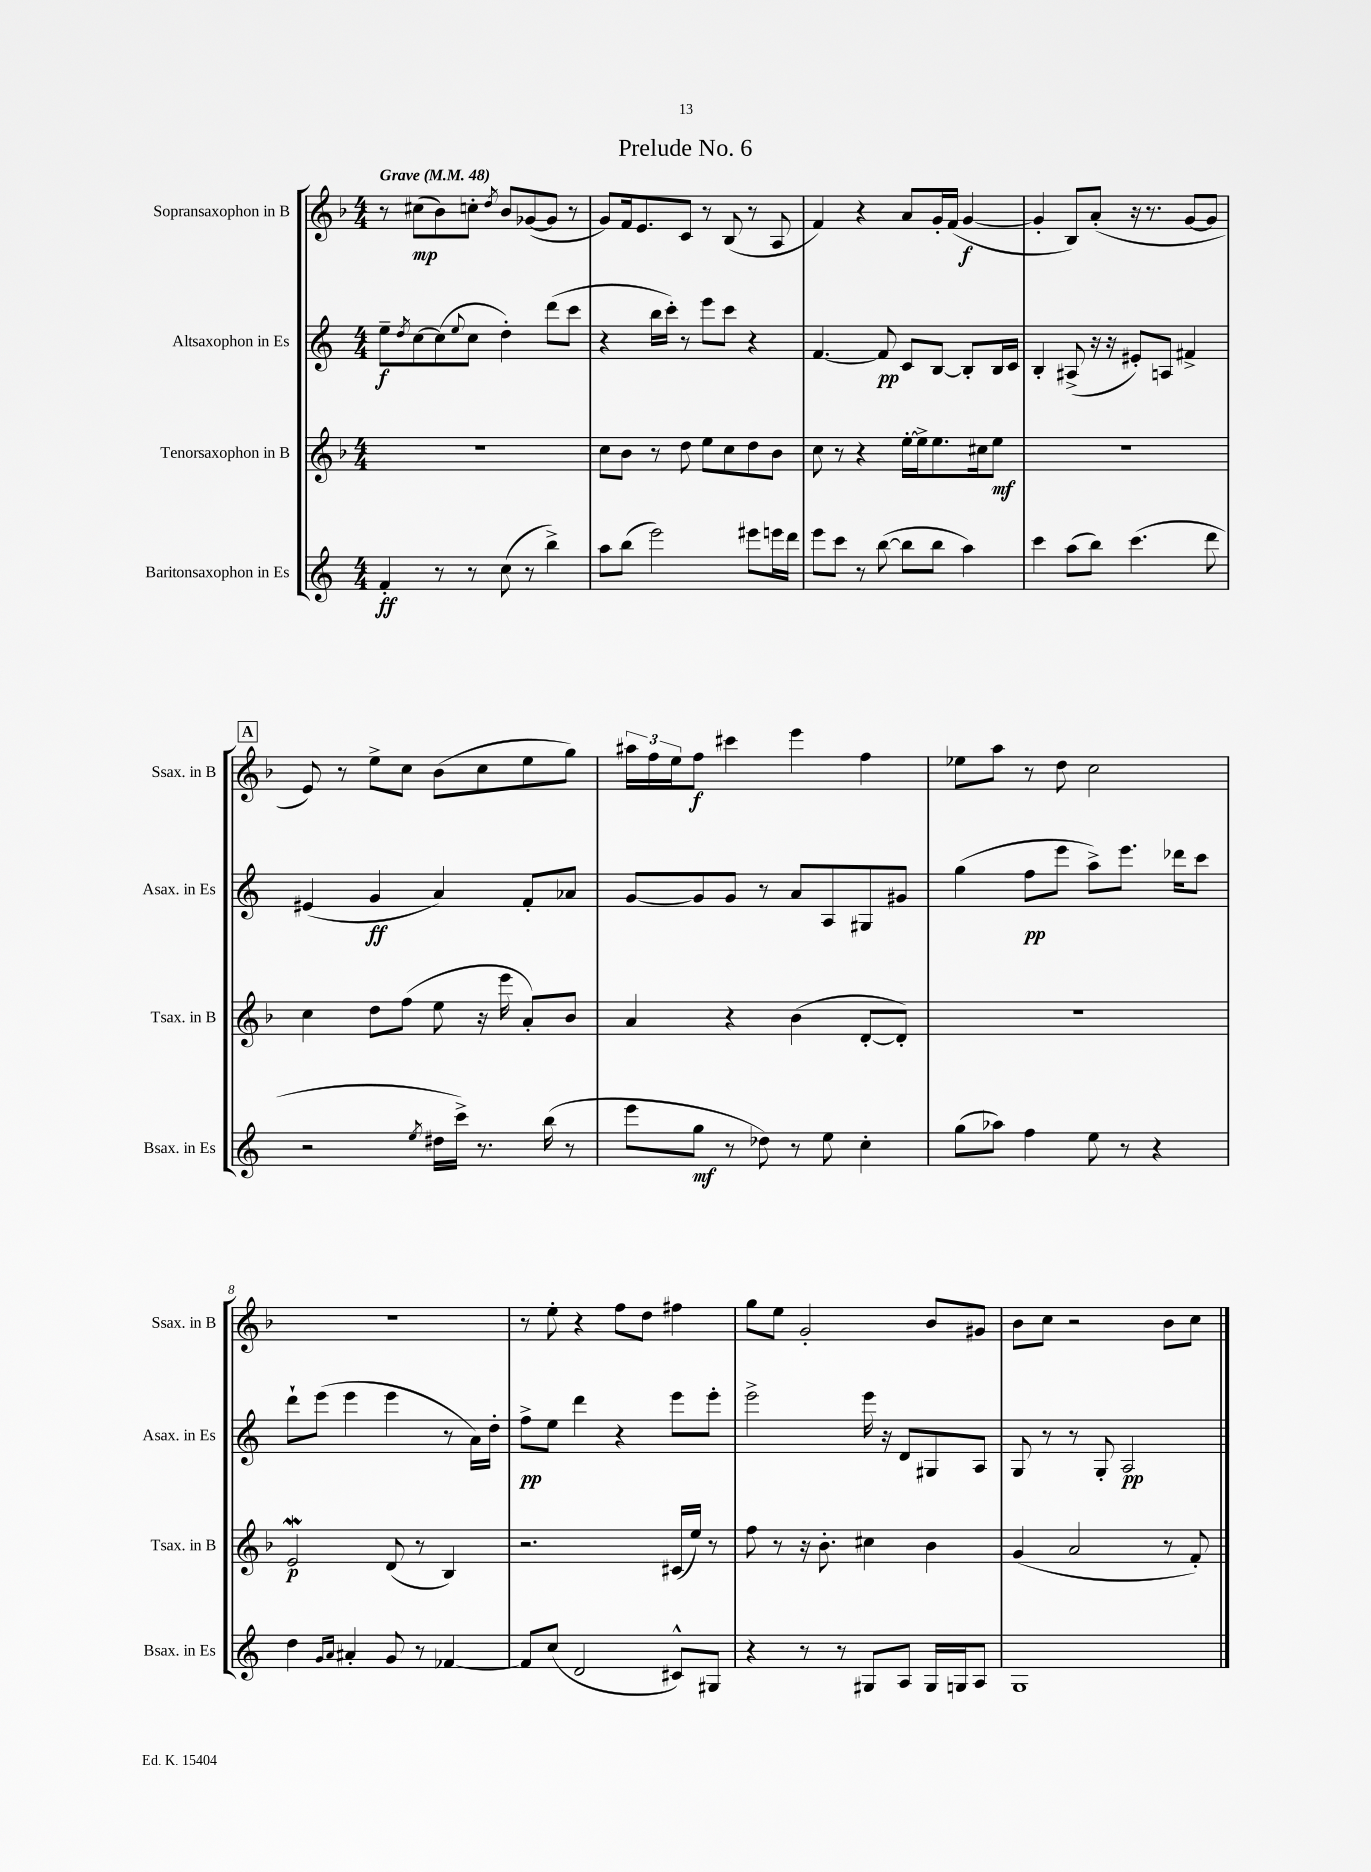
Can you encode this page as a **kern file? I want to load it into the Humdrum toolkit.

**kern	**kern	**kern	**kern
*staff4	*staff3	*staff2	*staff1
*clefG2	*clefG2	*clefG2	*clefG2
*k[]	*k[b-]	*k[]	*k[b-]
*M4/4	*M4/4	*M4/4	*M4/4
*MM48	*MM48	*MM48	*MM48
4f'	1r	8ee~	8r
.	.	8qdd	.
.	.	[8cc	(8cc#
8r	.	(8cc]	8b-)
.	.	8qqee	.
8r	.	8cc	8cc'
.	.	.	8qdd
(8cc	.	4dd')	8b-
8r	.	.	([8g-
4bb^)	.	(8ddd	8g-]
.	.	8ccc	8r
=	=	=	=
8aa	8cc	4r	8g)
(8bb	8b-	.	16f
.	.	.	8.e
2eee)	8r	16bb	.
.	.	16ccc')	.
.	8dd	8r	8c
.	8ee	8eee	8r
.	8cc	8ccc	(8B-
8eee#	8dd	4r	8r
16eee	8b-	.	8A
16ddd	.	.	.
=	=	=	=
8eee	8cc	[4.f	4f)
8ccc	8r	.	.
8r	4r	.	4r
([8bb	.	8f]	.
8bb]	[16ee'	8c	8a
.	16ee^]	.	.
8bb	8.ee	[8B	16g'
.	.	.	(16f
4aa)	.	8B']	[4g
.	16cc#	.	.
.	8ee	16B	.
.	.	16c	.
=	=	=	=
4ccc	1r	4B'	4g']
(8aa	.	(8A#^	8B-)
8bb)	.	16r	(8a'
.	.	16r	.
(4.ccc	.	8e#')	16r
.	.	.	8.r
.	.	8A	.
.	.	4f#^	[8g
8ddd	.	.	8g]
=	=	=	=
2r	4cc	(4e#	8e)
.	.	.	8r
.	8dd	4g	8ee^
.	(8ff	.	8cc
8qee	.	.	.
16dd#	8ee	4a)	(8b-
16ccc^)	.	.	.
8.r	16r	.	8cc
.	16eee	.	.
.	8a')	8f'	8ee
(16bb	.	.	.
8r	8b-	8a-	8gg)
=	=	=	=
8eee	4a	[8g	24aa#
.	.	.	24ff
.	.	.	24ee
8gg	.	8g]	8ff
8r	4r	8g	4ccc#
8dd-)	.	8r	.
8r	(4b-	8a	4eee
8ee	.	8A	.
4cc'	[8d'	8G#	4ff
.	8d'])	8g#	.
=	=	=	=
(8gg	1r	(4gg	8ee-
8aa-)	.	.	8aa
4ff	.	8ff	8r
.	.	8eee	8dd
8ee	.	8aa^)	2cc
8r	.	8.eee	.
4r	.	.	.
.	.	16ddd-	.
.	.	8ccc	.
=	=	=	=
4dd	2e	8ddd`	1r
.	.	(8eee	.
16qqg	.	.	.
16qqa	.	.	.
4a#'	.	4eee	.
8g	(8d	4eee	.
8r	8r	.	.
[4f-	4B-)	8r	.
.	.	16a)	.
.	.	16dd'	.
=	=	=	=
8f-]	2.r	8ff^	8r
(8cc	.	8ee	8ee'
2d	.	4ddd	4r
.	.	4r	8ff
.	.	.	8dd
8c#^^)	(16c#	8eee	4ff#
.	16ee)	.	.
8G#	8r	8eee'	.
=	=	=	=
4r	8ff	2eee^	8gg
.	8r	.	8ee
8r	16r	.	2g'
.	8.b-'	.	.
8r	.	.	.
8G#	4cc#	16eee	.
.	.	16r	.
8A	.	8d	.
16G#	4b-	8G#	8b-
16G	.	.	.
8A	.	8A	8g#
=	=	=	=
1G	(4g	8G	8b-
.	.	8r	8cc
.	2a	8r	2r
.	.	8G'	.
.	.	2A	.
.	8r	.	8b-
.	8f')	.	8cc
==	==	==	==
*-	*-	*-	*-
